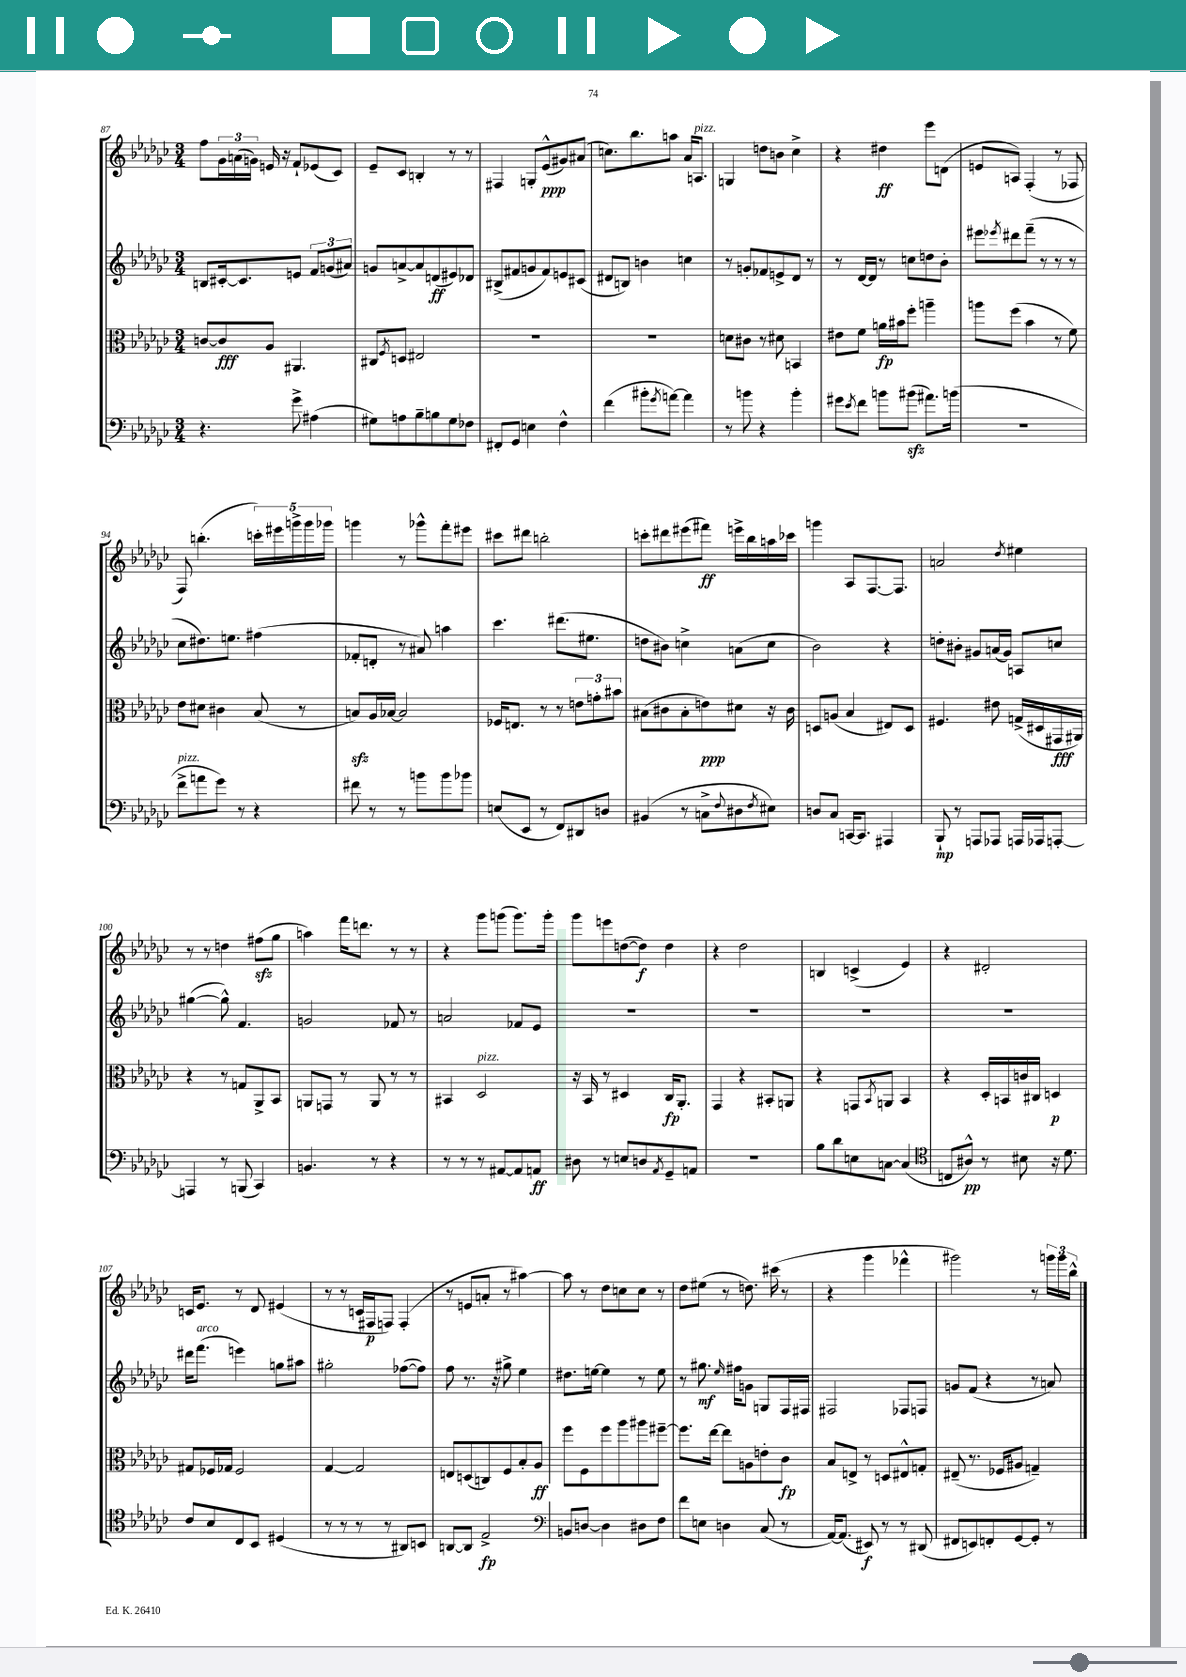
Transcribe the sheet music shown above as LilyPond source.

<<
\new StaffGroup <<
\new Staff = "s0" {
    \clef treble \key ges \major \numericTimeSignature \time 3/4
    f''8 \tuplet 3/2 { ges'16 a'16( g'16) } e'16 r16 f'8-! ees'8( ces'8) |
    ees'8-- ces'8 b4-. r8 r8 |
    fis4 g8-. ees'8-^\ppp( gis'8) ais'8( |
    c''8.) bes''8. a''8 aes'16 a8.^\markup { \italic "pizz." } |
    g4 d''8 b'8 ces''4-> |
    r4 dis''4\ff ees'''8 d'8( |
    e'8 a8) f4-.( r8 fes8 |
    f8) b''4.-.( \tuplet 5/4 { c'''16-.) eis'''16 g'''16-> g'''16 ges'''16 } |
    g'''4 r8 ges'''8-^ f'''8-. eis'''8 |
    cis'''8 dis'''8 b''2-. |
    c'''8-. dis'''8 eis'''8( fis'''8\ff) e'''16-> bes''16 a''16 ces'''16 |
    g'''4 aes8 f8.~ f8. |
    a'2 \acciaccatura { des''8 } eis''4 |
    r8 r8 d''4 fis''8\sfz( ges''8 |
    a''4) f'''16 d'''8. r8 r8 |
    r4 ges'''8 g'''8( g'''8.) g'''16-. |
    ges'''8 e'''8 d''8~( d''8\f) d''4 |
    r4 des''2 |
    b4 c'4->( ees'4) |
    r4 dis'2-. |
    c'16 ees'8. r8 des'8 eis'4( |
    r8 r8 c'16 fis16\p f8) f4-.( |
    r8 e'8 a'8-. r8 ais''4~) |
    ais''8 r8 des''8 c''8 c''8 r8 |
    des''8 eis''8( r8 d''8.) cis'''16( r8 |
    r4 ges'''4 fes'''4-^ |
    gis'''2) r8 \tuplet 3/2 { g'''16 g'''16 bes''16-^ } \bar "|." |
}
\new Staff = "s1" {
    \clef treble \key ges \major \numericTimeSignature \time 3/4
    b8 cis'16~-. cis'8. e'8 \tuplet 3/2 { f'8 g'8( ais'8) } |
    g'8 a'8~-> a'8 d'8\ff( eis'8) des'8 |
    bis8->( fis'8 g'8 fis'8) e'8 cis'8( |
    dis'8 b8) b'4 c''4 |
    r8 g'8-. fes'8 e'8-> des'8 r8 |
    r8 des'16~ des'16 r8 c''8 d''8 bes'8-. |
    eis'''8 \acciaccatura { ees'''8 } dis'''8 f'''8--( r8 r8 r8 |
    ces''8 dis''8.) e''8. fis''4( |
    fes'8-. d'8-. r8 ais'8) a''4 |
    ces'''4. dis'''8.( eis''8. |
    d''8 bis'8) c''4-> a'8( c''8 |
    bes'2) r4 |
    d''8-. bis'8-. gis'8 a'16( gis'16) a8 c''8 |
    gis''4~( gis''8-^) f'4. |
    g'2 fes'8 r8 |
    a'2 fes'8 ees'8 |
    R2. |
    R2. |
    R2. |
    R2. |
    dis'''16 f'''8.^\markup { \italic "arco" }( e'''4) g''8 ais''8 |
    gis''2-. fes''8~( fes''8) |
    f''8 r8. r16 gis''8-> ees''4 |
    dis''8. e''16~ e''4 r8 e''8 |
    r8 gis''8.\mf \grace { ees''16 } fis''16 g'8 g8 f16 fis16 |
    fis2 fes8 f8 |
    g'8 f'8( r4 r8 a'8) \bar "|." |
}
\new Staff = "s2" {
    \clef alto \key ges \major \numericTimeSignature \time 3/4
    c'8~ c'8\fff aes8 ais,4. |
    cis8 \acciaccatura { f8 } d8 eis2 |
    R2. |
    R2. |
    d'8 cis'8 r8 dis'8 b,4 |
    eis'8 f'8 a'16\fp bis'16 f''8-. a''4-- |
    a''8 f''8( bes'4 r8 f'8) |
    ees'8 dis'8 cis'4 bes8( r8 |
    b8\sfz) aes16 bes16~ bes2 |
    fes16 e8. r8 r8 \tuplet 3/2 { e'8 g'8-. bis'8 } |
    bis8( cis'8 bis8-. e'8\ppp) dis'8 r16 cis'16 |
    d8 a8( bes4 eis8) d8 |
    fis4. eis'8 g16->( dis16 gis,16\fff ais,16) |
    r4 r8 g8 aes,8-> bes,8 |
    a,8 g,8 r8 a,8 r8 r8 |
    bis,4 des2^\markup { \italic "pizz." } |
    r16 bes,16 r8 dis4 ces16\fp aes,8.-. |
    ges,4 r4 bis,8-. a,8 |
    r4 g,8 \acciaccatura { bes,8 } a,8 bes,4 |
    r4 des16-. b,16 c'16 cis16 d4\p |
    gis8 fes16 ges16 fes2 |
    ges4~ ges2 |
    e8 d8( c8) f8 bes8-. aes8\ff |
    f''8 f8 f''8 aes''8 ais''8 fis''8~-- |
    fis''8. ees''16~ ees''8 a8 e'8-. ces'8\fp |
    bes8 e8-> r8 d8 eis8-^ g8-. |
    eis8--( r8. fes16 ais8 g4--) \bar "|." |
}
\new Staff = "s3" {
    \clef bass \key ges \major \numericTimeSignature \time 3/4
    r4. ges'8-> ais4( |
    gis8) a8 bes8-- b8 gis8 fes8 |
    fis,8-. ges,8 e4 f4-^ |
    f'4( bis'8-. \acciaccatura { ges'8 } a'8~) a'4 |
    r8 b'8 r4 b'4-. |
    gis'8 \acciaccatura { ees'8 } f'8 b'8 bis'8\sfz( ais'8.) b'16( |
    R2. |
    f'8->^\markup { \italic "pizz." } a'8 ges'8) r8 r4 |
    fis'8 r8 r8 b'8 b'8 bes'8 |
    e8( ees,8 r8 f,8) dis,8 d8 |
    bis,4( r8 c8-> \appoggiatura { f8 } dis8 \acciaccatura { f8 } eis8) |
    d8 ces8 c,16~ c,8. ais,,4 |
    bes,,8-!\mp r8 a,,8 aes,,8 a,,16 aes,,16 a,,8~-. |
    a,,4 r8 b,,8( ces,4) |
    b,4. r8 r4 |
    r8 r8 r8 ais,8~ ais,8 a,8\ff |
    dis8 r8 e8 d8 \acciaccatura { aes,8 } ges,8-- a,8 |
    R2. |
    bes8 des'8 e8 c8~ c4( |
    \clef tenor c8 ais8-^\pp) r8 bis8 r16 des'8. |
    ces'8 bes8 ces8 bes,8 dis4( |
    r8 r8 r8 r8 ais,8) b,8 |
    a,8~ a,8 ees2->\fp |
    \clef bass b,8 d8~ d4 dis8 f8 |
    f'8 e8 d4 ces8( r8 |
    aes,16~) aes,8.( eis,8\f) r8 r8 dis,8( |
    fis,8 e,8) f,8-. ges,8~ ges,8-. r8 \bar "|." |
}
>>
>>
\layout { \context { \Score currentBarNumber = #87 } }
